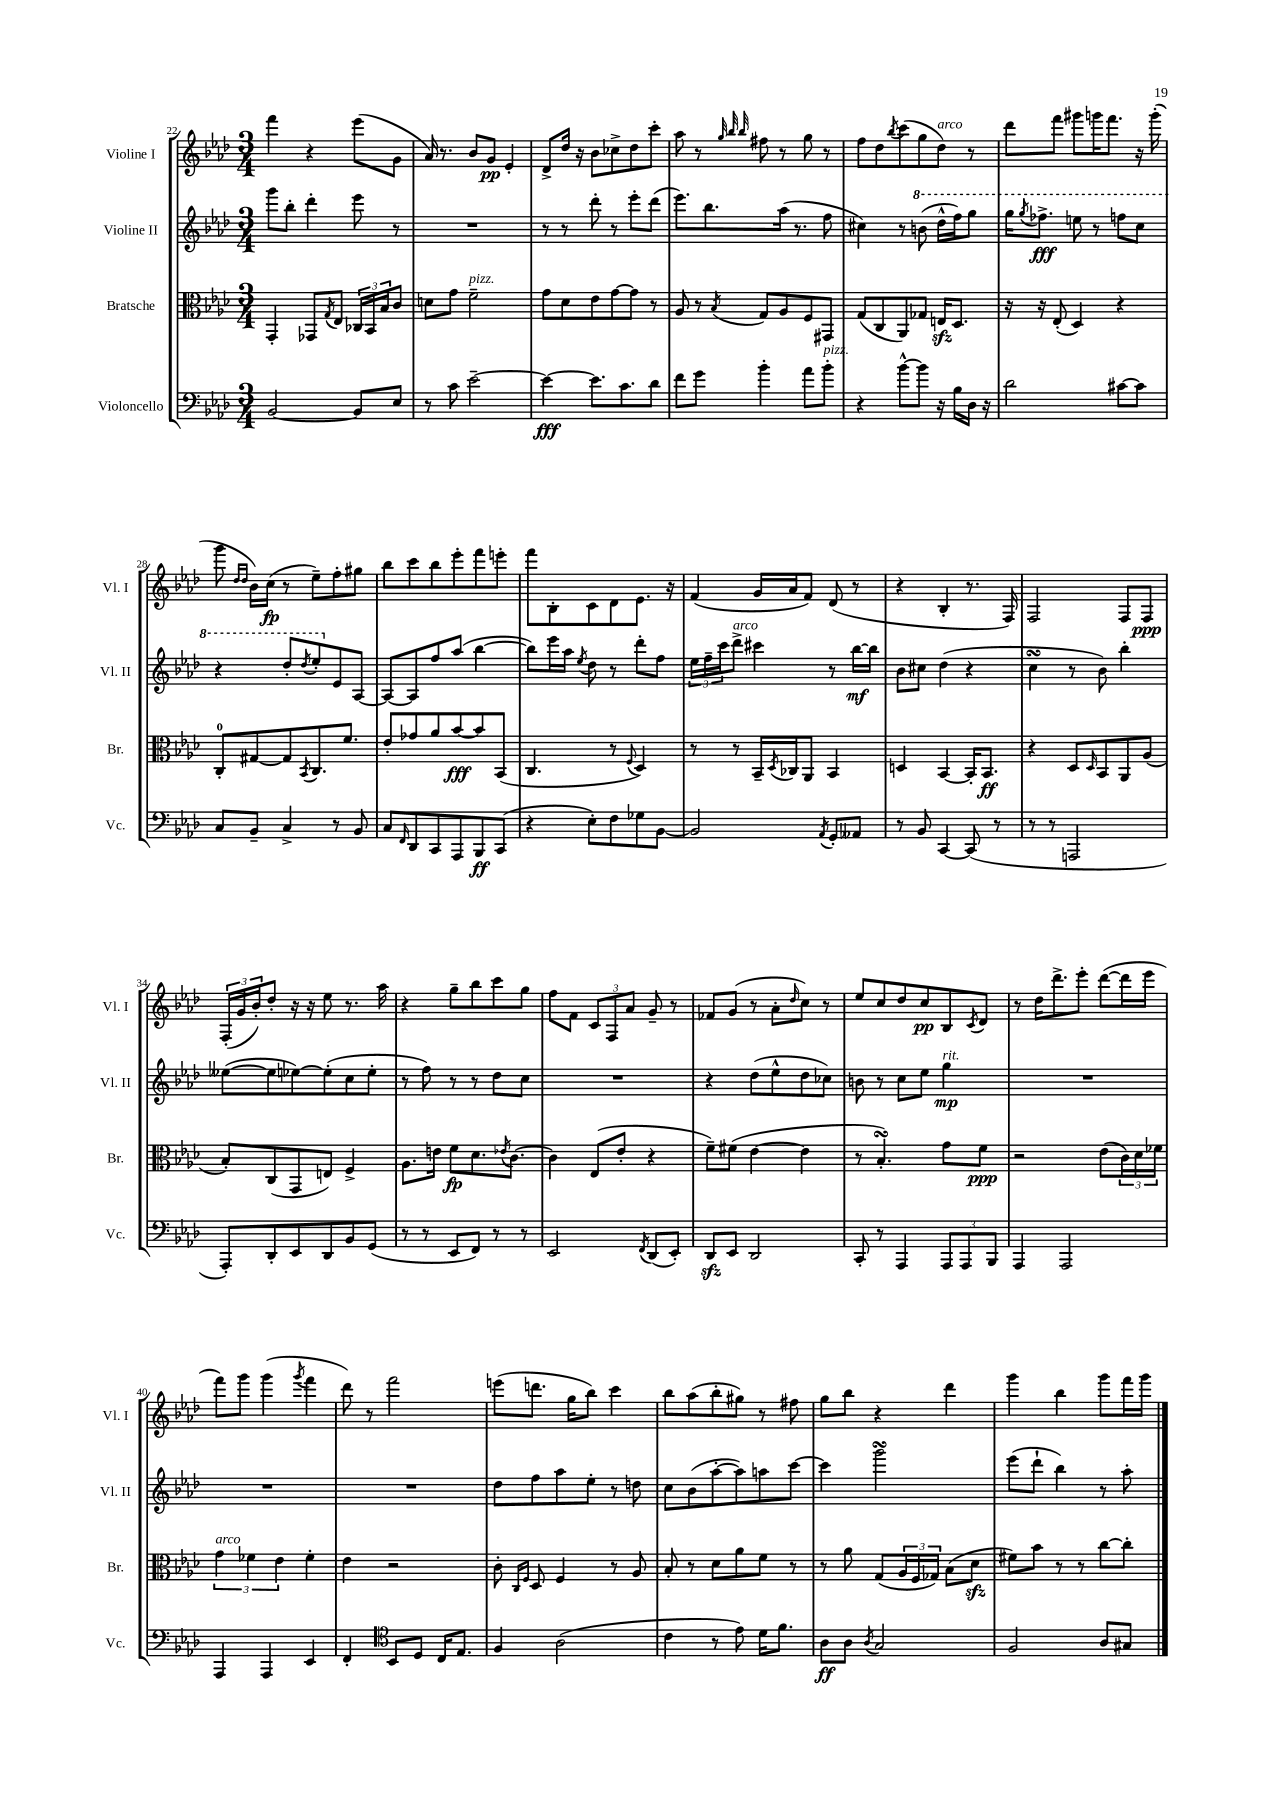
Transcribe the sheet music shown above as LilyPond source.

<<
\new StaffGroup <<
\new Staff = "s0" \with { instrumentName = "Violine I" shortInstrumentName = "Vl. I" } {
    \clef treble \key aes \major \numericTimeSignature \time 3/4
    f'''4 r4 ees'''8( g'8 |
    aes'16) r8. bes'8 g'8\pp ees'4-. |
    des'8-> des''16 r16 bes'8 ces''8-> des''8 c'''8-. |
    aes''8 r8 \grace { g''32 bes''32 bes''32 } fis''8 r8 g''8 r8 |
    f''8 des''8 \acciaccatura { bes''8 } c'''8( g''8 des''8^\markup { \italic "arco" }) r8 |
    des'''8 f'''8 gis'''8 g'''16 f'''8. r16 g'''16-.( |
    g'''8 \grace { des''16 des''16 } bes'16) c''16\fp( r8 ees''8--) f''8-. gis''8 |
    bes''8 c'''8 bes''8 ees'''8-. f'''8 e'''8-. |
    f'''8 bes8-. c'8 des'8 ees'8. r16 |
    f'4( g'16 aes'16 f'8) des'8( r8 |
    r4 bes4-. r8. f16) |
    f2 f8 f8\ppp |
    \tuplet 3/2 { f16-.( g'16 bes'16-.) } des''8-. r16 r16 ees''8 r8. aes''16 |
    r4 g''8-- bes''8 c'''8 g''8 |
    f''8 f'8 \tuplet 3/2 { c'8 f8 aes'8 } g'8-- r8 |
    fes'8 g'8( r8 aes'8-. \grace { des''16 } c''8) r8 |
    ees''8 c''8 des''8 c''8\pp bes8 \acciaccatura { c'8 } des'8 |
    r8 des''16 des'''8.-> ees'''8-. des'''8~( des'''16 ees'''16 |
    f'''8) g'''8 g'''4( \acciaccatura { g'''8 } f'''4 |
    des'''8) r8 f'''2 |
    e'''8( d'''8. g''16 bes''8) c'''4 |
    bes''8 aes''8( bes''8-. gis''8) r8 fis''8 |
    g''8 bes''8 r4 des'''4 |
    g'''4 bes''4 g'''8 f'''16 g'''16 \bar "|." |
}
\new Staff = "s1" \with { instrumentName = "Violine II" shortInstrumentName = "Vl. II" } {
    \clef treble \key aes \major \numericTimeSignature \time 3/4
    g'''8 bes''8-. des'''4-. ees'''8 r8 |
    R2. |
    r8 r8 des'''8-. r8 ees'''8-. des'''8( |
    ees'''8.) bes''8. aes''16( r8. f''8 |
    cis''4) r8 \ottava #1 b''8( des'''16-^ f'''16) g'''8 |
    g'''16 \acciaccatura { g'''8 } fes'''8.->\fff e'''8 r8 f'''8 c'''8 |
    r4 des'''8-. \acciaccatura { des'''8 } ees'''8-. \ottava #0 ees'8 aes8~ |
    aes8~ aes8 f''8 aes''8( bes''4~ |
    bes''8) ees'''16 aes''16 \acciaccatura { ees''8 } des''8 r8 des'''8-. f''8 |
    \tuplet 3/2 { ees''16 f''16-- c'''16 } des'''8->^\markup { \italic "arco" } cis'''4 r8 bes''16~\mf bes''16 |
    bes'8 cis''8 des''4( r4 |
    c''4\turn r8 bes'8) bes''4-. |
    eeses''8~( eeses''8 ees''8~) ees''8-.( c''8 ees''8-. |
    r8 f''8) r8 r8 des''8 c''8 |
    R2. |
    r4 des''8( ees''8-^ des''8 ces''8) |
    b'8 r8 c''8 ees''8 g''4\mp^\markup { \italic "rit." } |
    R2. |
    R2. |
    R2. |
    des''8 f''8 aes''8 ees''8-. r8 d''8 |
    c''8 bes'8( aes''8~-. aes''8) a''8 c'''8~ |
    c'''4 g'''2\turn |
    ees'''8( des'''8-! bes''4) r8 aes''8-. \bar "|." |
}
\new Staff = "s2" \with { instrumentName = "Bratsche" shortInstrumentName = "Br." } {
    \clef alto \key aes \major \numericTimeSignature \time 3/4
    g,4-. ges,8 \acciaccatura { g8 } ees8 \tuplet 3/2 { ces16 bes,16 bes16 } c'8 |
    d'8 g'8 f'2--^\markup { \italic "pizz." } |
    g'8 des'8 ees'8 g'8~ g'8 r8 |
    aes8 r8 \acciaccatura { bes8 } g8 aes8 f8 gis,8 |
    g8( c8 aes,8) ges8 e16\sfz des8. |
    r16 r16 ees8-.( des4) r4 |
    c8-0-. gis8~ gis8 \acciaccatura { bes,8 } c8. f'8. |
    ees'8-. ges'8 aes'8 bes'8~\fff bes'8 bes,8( |
    c4. r8 \appoggiatura { f8 } des4) |
    r8 r8 bes,16-- \acciaccatura { des8 } ces16 aes,8 bes,4 |
    d4 bes,4~ bes,16-. bes,8.\ff |
    r4 des8 \grace { des16 } bes,8 aes,8 aes8( |
    bes8-.) c8( g,8 e8) f4-> |
    aes8. e'16 f'8\fp des'8. \acciaccatura { ees'8 } c'8.~ |
    c'4 ees8( ees'8-. r4 |
    f'8--) fis'8( ees'4~ ees'4 |
    r8 bes4.-.\turn) g'8 f'8\ppp |
    r2 ees'8( \tuplet 3/2 { c'16) des'16 fes'16 } |
    \tuplet 3/2 { g'4^\markup { \italic "arco" } fes'4 ees'4 } fes'4-. |
    ees'4 r2 |
    c'8-. \grace { c16 f16 } des8 f4 r8 aes8 |
    bes8-. r8 des'8 aes'8 f'8 r8 |
    r8 aes'8 g8( \tuplet 3/2 { aes16 f16 ges16) } bes8( des'8\sfz |
    fis'8) bes'8 r8 r8 c''8~ c''8-. \bar "|." |
}
\new Staff = "s3" \with { instrumentName = "Violoncello" shortInstrumentName = "Vc." } {
    \clef bass \key aes \major \numericTimeSignature \time 3/4
    bes,2~ bes,8 ees8 |
    r8 c'8 ees'2~-- |
    ees'4~\fff ees'8. c'8. des'8 |
    f'8 g'8 bes'4-. aes'8 bes'8-.^\markup { \italic "pizz." } |
    r4 bes'8~-^ bes'8 r16 bes16 des16 r16 |
    des'2 cis'8~ cis'8 |
    c8 bes,8-- c4-> r8 bes,8 |
    c8 \grace { f,16 } des,8 c,8 aes,,8 bes,,8\ff c,8( |
    r4 ees8-.) f8 ges8 bes,8~ |
    bes,2 \acciaccatura { aes,8 } g,8-. aeses,8 |
    r8 bes,8 c,4~ c,8( r8 |
    r8 r8 a,,2 |
    aes,,8-.) des,8-. ees,8 des,8 bes,8 g,8( |
    r8 r8 ees,8 f,8) r8 r8 |
    ees,2 \acciaccatura { f,8 } des,8( ees,8-.) |
    des,8\sfz ees,8 des,2 |
    c,8-. r8 aes,,4 \tuplet 3/2 { aes,,8 aes,,8 bes,,8 } |
    aes,,4 aes,,2 |
    aes,,4 aes,,4 ees,4 |
    f,4-. \clef tenor bes,8 des8 c16 ees8. |
    f4 aes2( |
    c'4 r8 ees'8) des'16 f'8. |
    aes8\ff aes8 \acciaccatura { aes8 } g2 |
    f2 aes8 gis8 \bar "|." |
}
>>
>>
\layout { \context { \Score currentBarNumber = #22 } }
